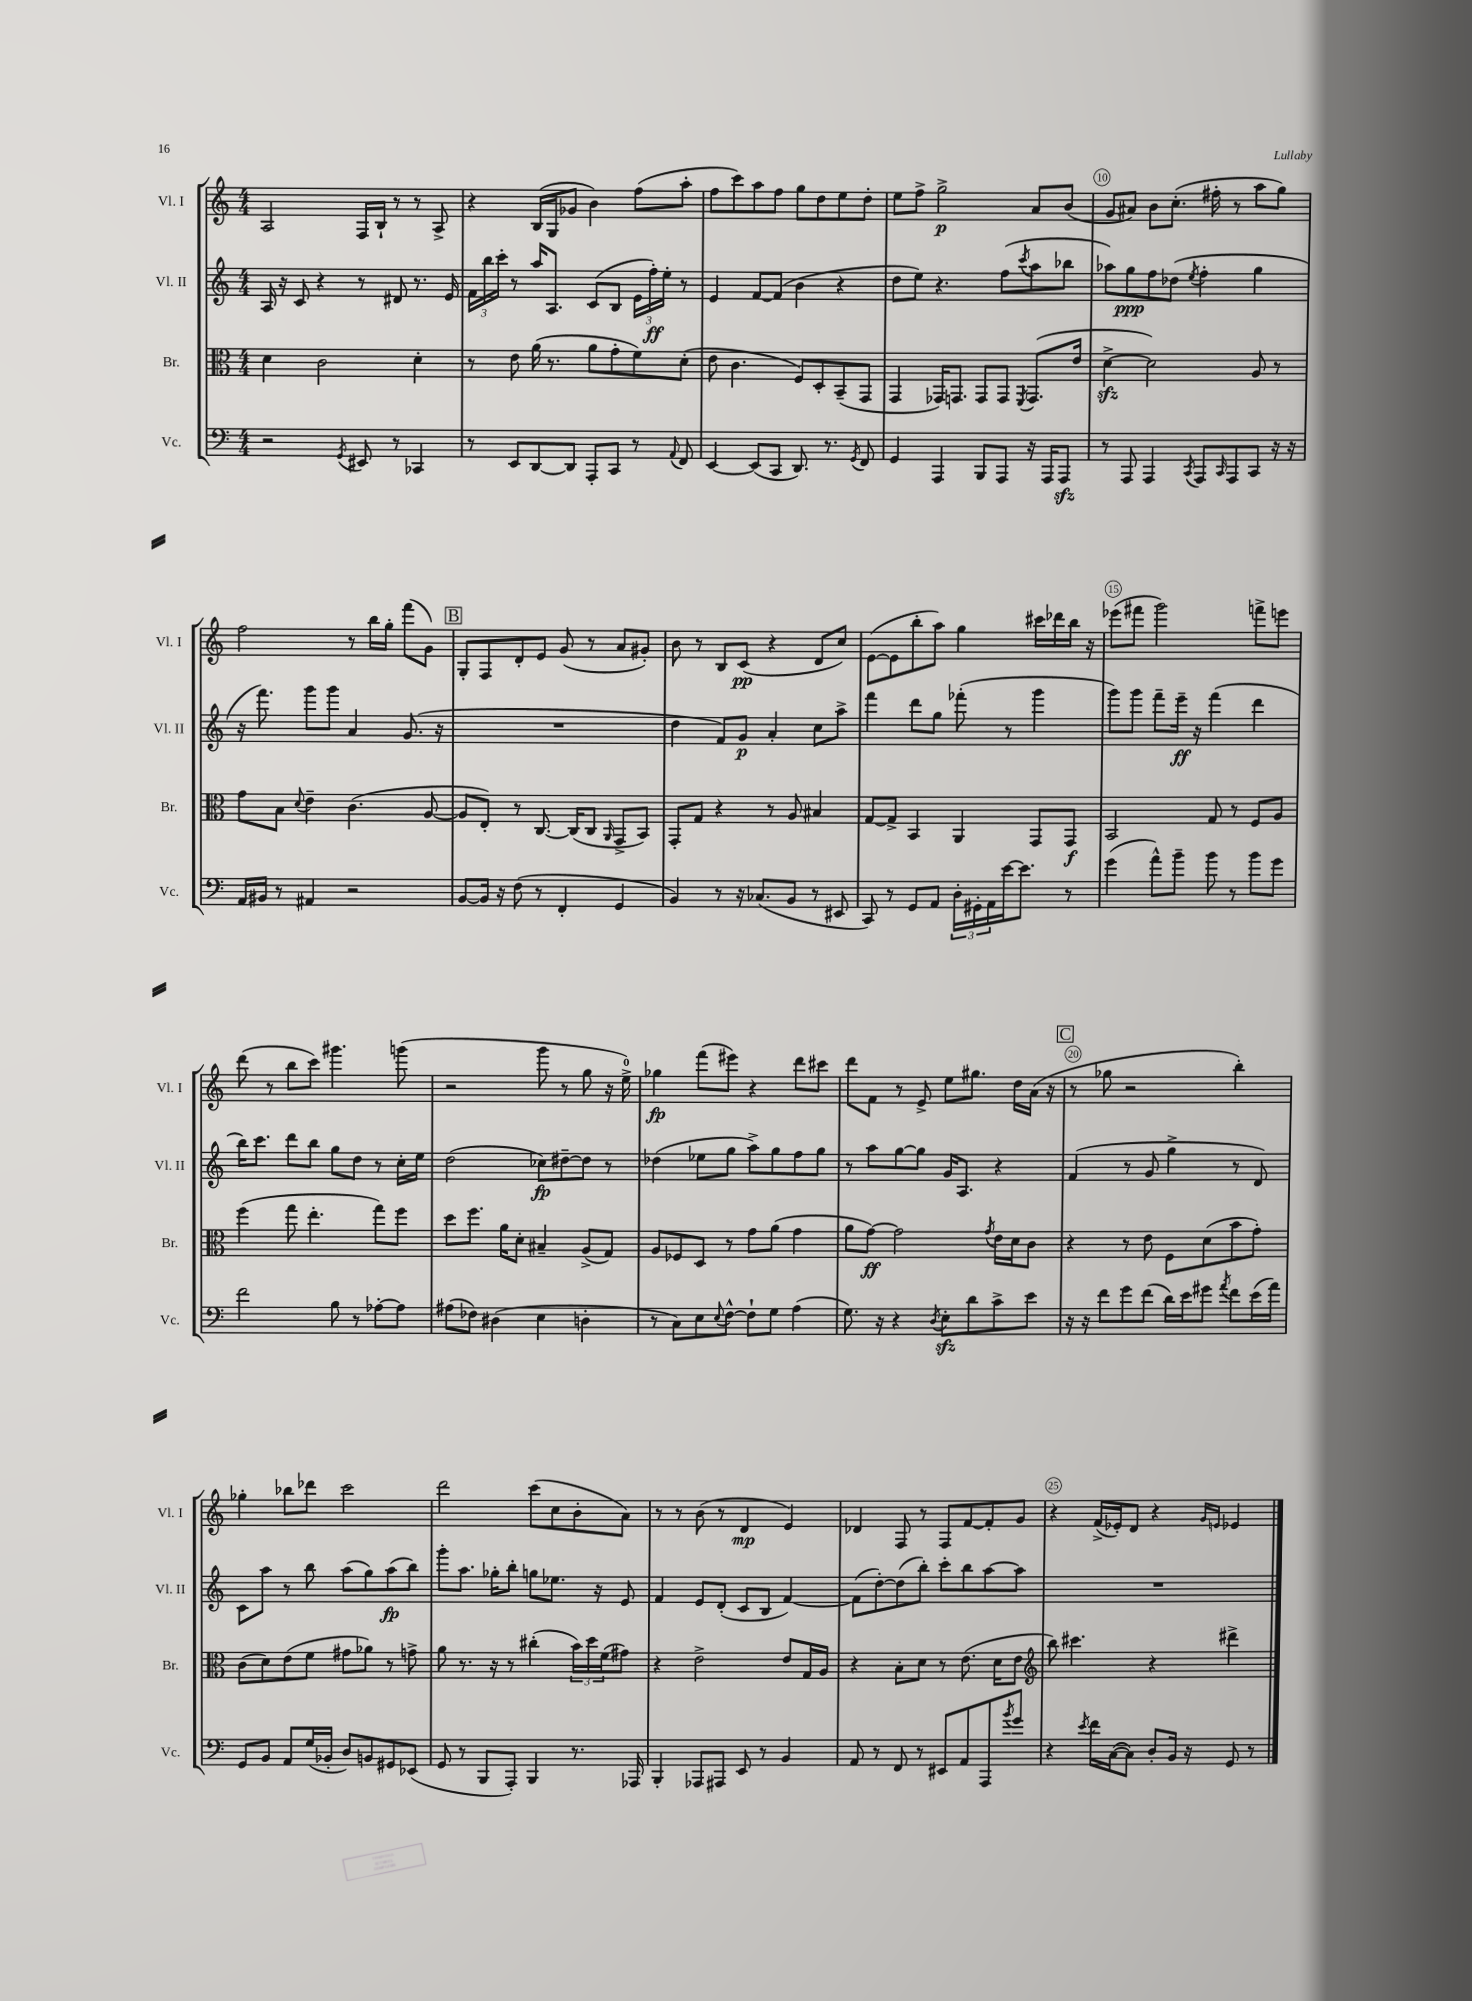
<<
\new StaffGroup <<
\new Staff = "s0" \with { instrumentName = "Vl. I" shortInstrumentName = "Vl. I" } {
    \clef treble \key c \major \numericTimeSignature \time 4/4
    a2 f16 b16-! r8 r8 a8-> |
    r4 b16( g16 ges'8 b'4) f''8( a''8-. |
    f''8 c'''8) a''8 f''8 g''8 d''8 e''8 d''8-. |
    e''8 f''8-> g''2->\p a'8 b'8( |
    g'8 ais'8) b'8 c''8.-.( fis''16-. r8 a''8 g''8) |
    f''2 r8 b''16 g''16-. f'''8( g'8) |
    \mark \markup { \box "B" } g8-. f8 d'8-. e'8 g'8( r8 a'8 gis'8-.) |
    b'8 r8 b8 c'8\pp( r4 d'8 c''8) |
    e'8~( e'8 b''8-. a''8) g''4 cis'''16 des'''16 b''16 r16 |
    ees'''8( fis'''8 g'''2) f'''8-> e'''8 |
    d'''8( r8 b''8 c'''8) gis'''4. g'''8( |
    r2 g'''8 r8 g''8 r16 e''16-0->) |
    ges''4\fp f'''8( eis'''8) r4 d'''8 cis'''8 |
    d'''8 f'8 r8 e'8-> e''8 gis''8. d''16 a'16( r16 |
    \mark \markup { \box "C" } r8 ges''8 r2 b''4-.) |
    ges''4-. bes''8 des'''8 c'''2 |
    d'''2 c'''8( c''8 b'8-. a'8) |
    r8 r8 b'8( r8 d'4\mp e'4) |
    des'4 f8 r8 f8 f'8~ f'8-. g'8 |
    r4 f'16->( ees'16-.) d'8 r4 \grace { g'16 e'16 } ees'4 \bar "|." |
}
\new Staff = "s1" \with { instrumentName = "Vl. II" shortInstrumentName = "Vl. II" } {
    \clef treble \key c \major \numericTimeSignature \time 4/4
    a16 r16 c'8 r4 r8 dis'8 r8. e'16 |
    \tuplet 3/2 { f'16 b''16 c'''16-. } r8 a''16 a8. c'8( b8 \tuplet 3/2 { e'16 f''16-.\ff) e''16-. } r8 |
    e'4 f'8~ f'8( b'4 r4 |
    d''8 e''8) r4. f''8( \acciaccatura { c'''8 } a''8 bes''8 |
    aes''8) g''8\ppp f''8 des''8( \acciaccatura { e''8 } f''4-. g''4 |
    r16 f'''8.) g'''8 g'''8 a'4 g'8.( r16 |
    \mark \markup { \box "B" } R1 |
    d''4 f'8) g'8\p a'4-. c''8 a''8-> |
    f'''4 d'''8 g''8 fes'''8-.( r8 g'''4 |
    g'''8) g'''8 f'''8-- e'''16--\ff r16 f'''4( d'''4 |
    b''16) c'''8. d'''8 b''8 g''8 d''8 r8 c''16-. e''16 |
    d''2( ces''8\fp) dis''8~-- dis''8 r8 |
    des''4( ees''8 g''8 a''8->) g''8 f''8 g''8 |
    r8 a''8 g''8~ g''8 g'16 a8. r4 |
    \mark \markup { \box "C" } f'4( r8 g'8 g''4-> r8 d'8) |
    c'8 a''8 r8 b''8 a''8( g''8) a''8\fp( b''8) |
    g'''8-. a''8. ges''16-. b''8-. g''8 ees''8. r16 e'8 |
    f'4 e'8 d'8-.( c'8 b8 f'4~) |
    f'8( d''8~-.) d''8( b''8-.) c'''8-. b''8 a''8~ a''8 |
    R1 \bar "|." |
}
\new Staff = "s2" \with { instrumentName = "Br." shortInstrumentName = "Br." } {
    \clef alto \key c \major \numericTimeSignature \time 4/4
    d'4 c'2 d'4-. |
    r8 e'8 a'16( r8. a'8 g'8-. f'8) d'8-.( |
    e'8 c'4. f8) d8-. b,8--( g,8 |
    g,4 ges,16) g,8. g,8 g,8 \acciaccatura { f,8 } g,8.( e'16 |
    d'4~->\sfz d'2) a8 r8 |
    g'8 b8 \appoggiatura { d'8 } e'4-- c'4.( a8~ |
    \mark \markup { \box "B" } a8 e8-.) r8 c8.~ c16( c8 \grace { a,16 } g,8-> b,8) |
    g,8-. g8 r4 r8 a8 bis4 |
    g8~ g8-> b,4 a,4 g,8 g,8\f |
    b,2 g8 r8 f8 a8 |
    f''4( g''8 e''4.-. g''8) f''8 |
    d''8 f''8. a'16 d'8-. bis4-- a8->( g8) |
    a8 fes8 d8 r8 g'8 a'8( g'4 |
    a'8 g'8~\ff) g'2 \acciaccatura { g'8 } e'16 d'16 c'8 |
    \mark \markup { \box "C" } r4 r8 e'8 f8 d'8( b'8 g'8-.) |
    c'8( d'8) e'8( f'8 gis'8 aes'8) r8 g'8-> |
    a'8 r8. r16 r8 cis''4-.( \tuplet 3/2 { b'16) d''16 f'16( } gis'8) |
    r4 e'2-> e'8 g16 a16 |
    r4 b8-. d'8 r8 e'8.( d'16 e'8 |
    \clef treble b''8) cis'''4. r4 dis'''4-> \bar "|." |
}
\new Staff = "s3" \with { instrumentName = "Vc." shortInstrumentName = "Vc." } {
    \clef bass \key c \major \numericTimeSignature \time 4/4
    r2 \acciaccatura { g,8 } eis,8 r8 ces,4 |
    r8 e,8 d,8~ d,8 a,,8-. c,8 r8 \appoggiatura { a,8 } f,8 |
    e,4~ e,8( c,8 d,8.) r8. \acciaccatura { g,8 } f,8 |
    g,4 a,,4 b,,8 a,,8 r16 a,,16 a,,8\sfz |
    r8 a,,8 a,,4 \acciaccatura { c,8 } a,,8 \grace { c,16 } a,,8 c,8 r16 r16 |
    a,16 bis,16 r8 ais,4 r2 |
    \mark \markup { \box "B" } b,8~ b,16 r16 f8( r8 f,4-. g,4 |
    b,4) r8 r16 ces8.( b,8 r8 eis,8 |
    c,8) r8 g,8 a,8 \tuplet 3/2 { d16-. gis,16-. a,16 } e'16~ e'8. r8 |
    g'4( a'8-^) b'8-- b'8 r8 b'8 g'8 |
    f'2 b8 r8 aes8~-. aes8 |
    ais8( fes8) dis4( e4 d4-. |
    r8 c8) e8 \appoggiatura { e8 } f8~-^ f8-! g8 a4( |
    g8.) r16 r4 \acciaccatura { d8 } e8-.\sfz d'8 c'8-> e'8 |
    \mark \markup { \box "C" } r16 r16 f'8 g'8 f'8( d'16) e'16 gis'8 \acciaccatura { a'8 } f'8 e'16( a'16) |
    g,8 b,8 a,8 g16( bes,16-. d8) b,8 gis,8 ees,8( |
    g,8 r8 b,,8 a,,8-.) b,,4 r8. aes,,16 |
    b,,4-. aes,,8 ais,,8 e,8 r8 b,4 |
    a,8 r8 f,8 r8 eis,8 a,8 a,,8 \acciaccatura { b'8 } g'8 |
    r4 \acciaccatura { e'8 } f'16 c16~( c8) d8-. b,16 r16 g,8 r8 \bar "|." |
}
>>
>>
\layout { \context { \Score currentBarNumber = #6 \override BarNumber.break-visibility = ##(#f #t #t) barNumberVisibility = #(every-nth-bar-number-visible 5) \override BarNumber.stencil = #(make-stencil-circler 0.1 0.3 ly:text-interface::print) } }
